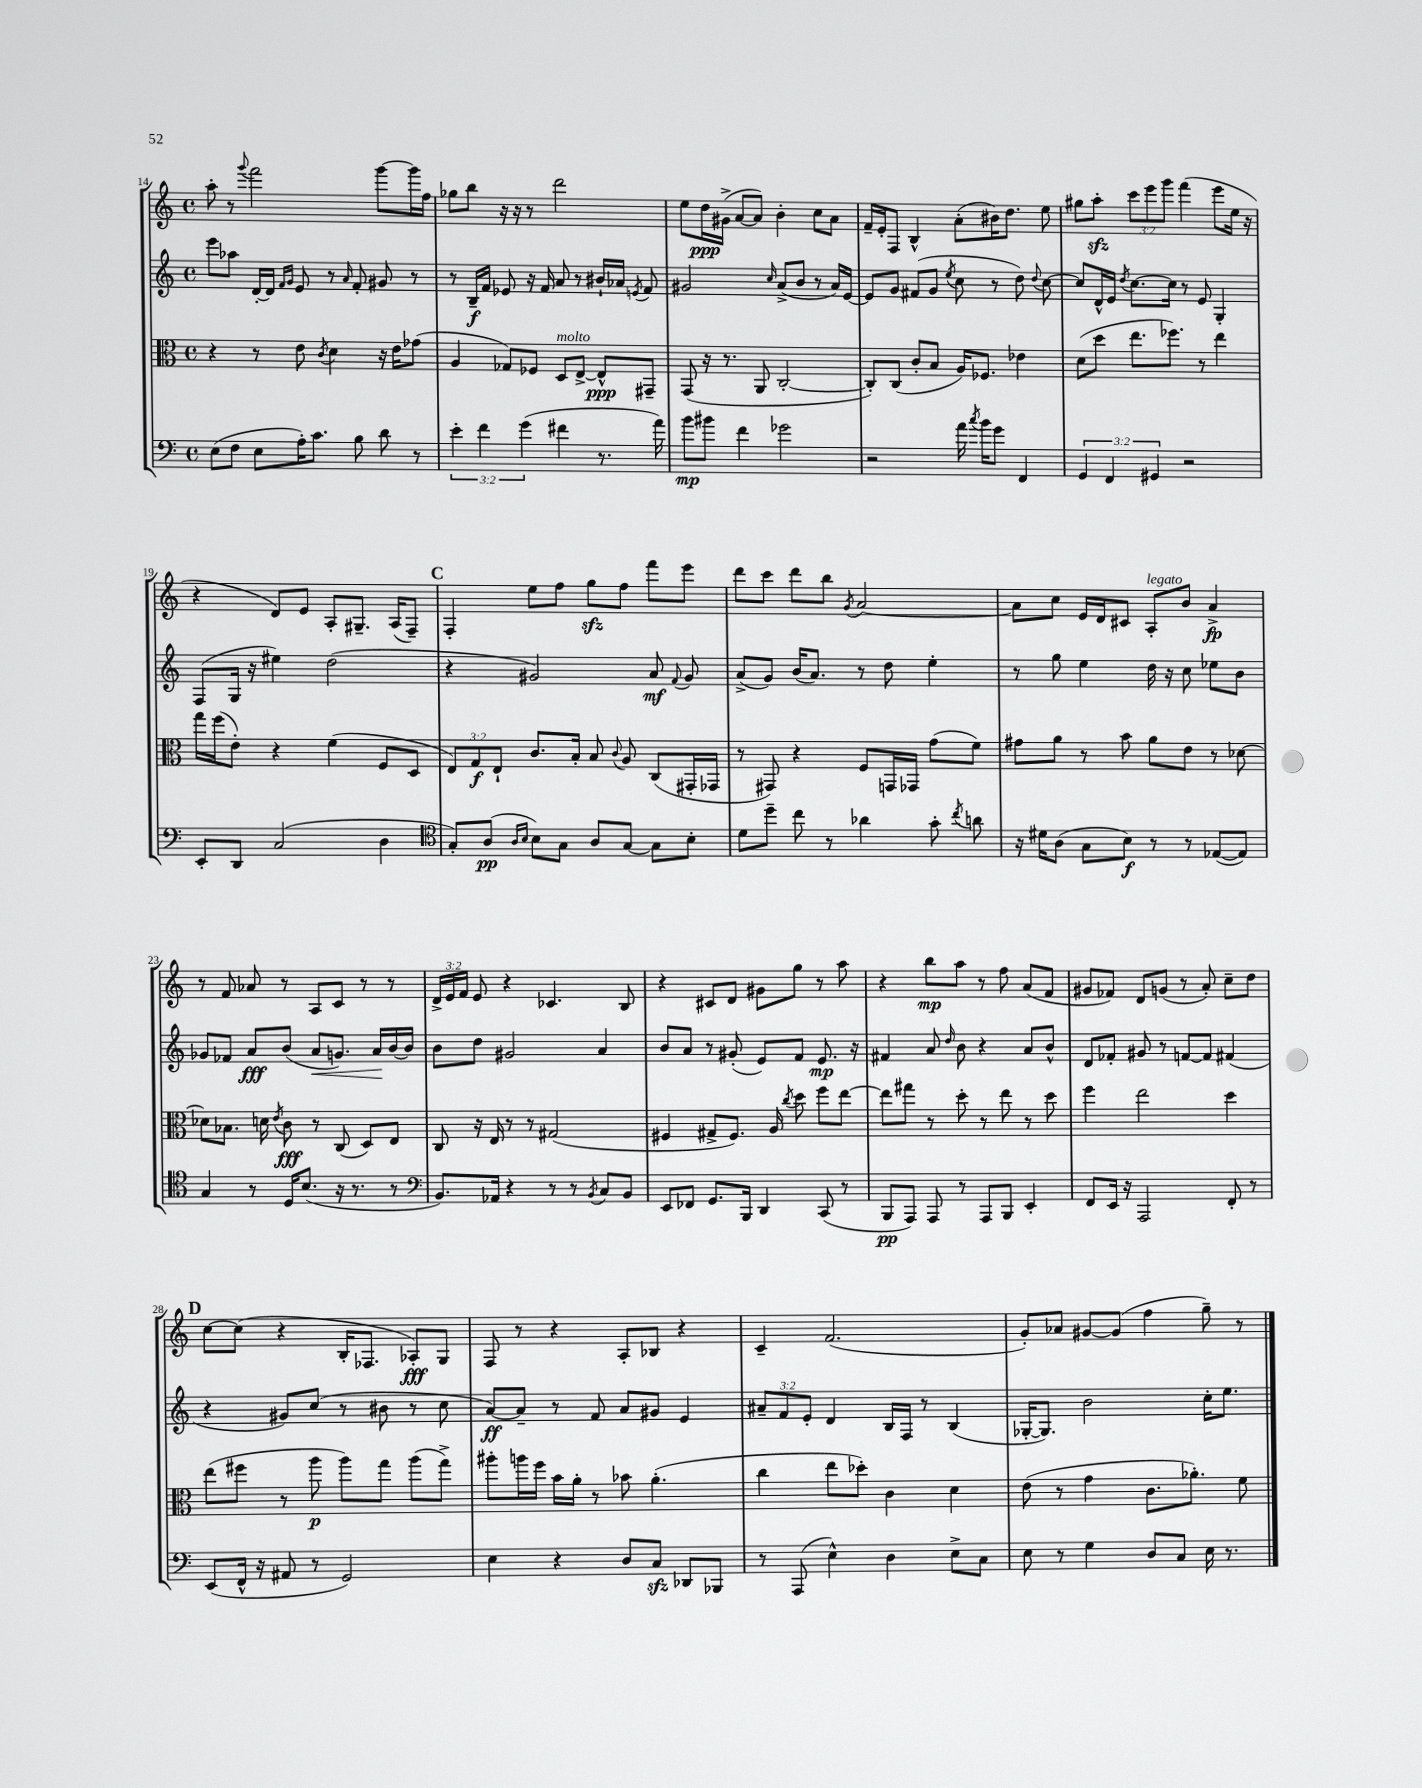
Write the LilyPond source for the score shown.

<<
\new StaffGroup <<
\new Staff = "s0" {
    \clef treble \key c \major \defaultTimeSignature \time 4/4 \override Staff.TupletNumber.text = #tuplet-number::calc-fraction-text
    \autoBeamOff a''8-. r8 \appoggiatura { g'''8 } f'''2 g'''8[~ g'''16 f''16] |
    ges''8[ b''8] r16 r16 r8 d'''2 |
    e''8[ d''16\ppp gis'16]->( a'8[~ a'8]) b'4-. c''8[ a'8] |
    f'16[-- e'16-. f8] b4-^ a'8[-.( bis'16) d''8.] e''8 |
    gis''8[ a''8]-.\sfz \tuplet 3/2 { c'''8[ e'''8 g'''8] } f'''4( e'''8[ e''16] r16 |
    r4 d'8[) e'8] a8[-. gis8.]-- a16[( f8]--) |
    \mark \markup { \bold "C" } f4-. e''8[ f''8] g''8[\sfz f''8] f'''8[ e'''8] |
    d'''8[ c'''8] d'''8[ b''8] \acciaccatura { g'8 } a'2~ |
    a'8[ c''8] e'16[ d'16 cis'8] a8[-.^\markup { \italic "legato" } b'8] a'4->\fp |
    r8 f'8 aes'8 r8 a8[ c'8] r8 r8 |
    \tuplet 3/2 { d'16[-> e'16 f'16] } e'8 r4 ces'4. b8 |
    r4 cis'8[ d'8] gis'8[ g''8] r8 a''8 |
    r4 b''8[\mp a''8] r8 f''8 a'8[( f'8] |
    gis'8[ fes'8]) d'8[ g'8]( r8 a'8-.) c''8[-- d''8] |
    \mark \markup { \bold "D" } c''8[~ c''8]( r4 b16[-. fes8.] aes8[-.\fff) g8] |
    f8 r8 r4 a8[-. bes8] r4 |
    c'4-- f'2.( |
    g'8[-.) aes'8] gis'8[~ gis'8]( f''4 g''8--) r8 \bar "|." |
}
\new Staff = "s1" {
    \clef treble \key c \major \defaultTimeSignature \time 4/4 \override Staff.TupletNumber.text = #tuplet-number::calc-fraction-text
    \autoBeamOff e'''8[ aes''8] d'16[~-. d'16] \grace { f'16[ g'16] } e'8 r8 \grace { a'16 } f'8-. gis'8 r8 |
    r8 b16[--\f f'16] ees'8 r16 f'16 a'8 r8 bis'16[-! aes'16] \acciaccatura { e'8 } f'8 |
    gis'2 \grace { c''16 } a'8[->( b'8] r8 a'16[) e'16]~ |
    e'8[ g'8] fis'8[( g'8] \acciaccatura { e''8 } c''8 r8 d''8) \appoggiatura { d''8 } c''8~ |
    c''8[ d'16-^ e'16] \acciaccatura { d''8 } c''8.[~ c''16] r8 e'8 g4-. |
    f8[( g16] r16 eis''4) d''2( |
    \mark \markup { \bold "C" } r4 gis'2) a'8\mf \appoggiatura { f'8 } gis'8 |
    a'8[->( g'8]) b'16[( a'8.]) r8 d''8 e''4-. |
    r8 g''8 e''4 d''16 r16 c''8 ees''8[ b'8] |
    ges'8[ fes'8] a'8[\fff b'8]( a'8[\< g'8.]) a'16[\! b'16~ b'16] |
    b'8[ d''8] gis'2 a'4 |
    b'8[ a'8] r8 gis'8-.( e'8[) f'8] e'8.\mp r16 |
    fis'4 a'8 \grace { d''16 } b'8 r4 a'8[ b'8]-^ |
    d'8[ fes'8]-. gis'8 r8 f'8[~ f'8] fis'4( |
    \mark \markup { \bold "D" } r4 gis'8[) c''8]( r8 bis'8 r8 c''8 |
    a'8[~\ff) a'8]-- r8 f'8 a'8[ gis'8] e'4 |
    \tuplet 3/2 { ais'8[-- f'8 e'8]-. } d'4 b16[ f16] r8 b4( |
    ges16[~-. ges8.]) b'2 c''16[-. e''8.] \bar "|." |
}
\new Staff = "s2" {
    \clef alto \key c \major \defaultTimeSignature \time 4/4 \override Staff.TupletNumber.text = #tuplet-number::calc-fraction-text
    \autoBeamOff r4 r8 e'8 \acciaccatura { c'8 } d'4 r16 e'16[ ges'8]( |
    a4 ges8[) fes8] d8[^\markup { \italic "molto" } e8]~-> e8[-^\ppp gis,8]-- |
    g,8( r16 r8. a,8 c2~-. |
    c8[-.) c8]( c'8[-. b8] a16[) fes8.] ees'4 |
    d'8[( d''8] e''8.[ fes''8.]) r8 e''4 |
    g''16[ f''16( e'8]-.) r4 f'4( f8[ d8] |
    \mark \markup { \bold "C" } \tuplet 3/2 { e8[) g8\f e8]-! } c'8.[ b16]-. b8 \appoggiatura { c'8 } a8 c8[( gis,16-. ges,16] |
    r8 gis,8) r4 f8[ g,16 ges,16] g'8[( f'8]) |
    gis'8[ a'8] r8 b'8 a'8[ e'8] r8 des'8~ |
    des'8[ bes8.] d'16 \acciaccatura { e'8 } c'8\fff r8 c8( d8[) e8] |
    c8 r16 e16 r8 r8 gis2( |
    fis4 gis8[-> fis8.]) a16 \acciaccatura { c''8 } d''8 f''8[ e''8]~ |
    e''8[ gis''8] r8 d''8-. r8 e''8 r8 d''8 |
    f''4 e''2 d''4 |
    \mark \markup { \bold "D" } e''8[( fis''8] r8 a''8\p a''8[) g''8] a''8[( g''8]->) |
    ais''8[-. a''16 f''16] b'16[ a'16]-. r8 bes'8 a'4.-.( |
    c''4 e''8[ des''8]-.) c'4 d'4 |
    e'8( r8 g'4 c'8.[ aes'8.]-.) f'8 \bar "|." |
}
\new Staff = "s3" {
    \clef bass \key c \major \defaultTimeSignature \time 4/4 \override Staff.TupletNumber.text = #tuplet-number::calc-fraction-text
    \autoBeamOff e8[( f8] e8[ a16-.) c'8.] b8 d'8 r8 |
    \tuplet 3/2 { e'4-. f'4 g'4( } fis'4 r8. a'16) |
    b'8[\mp bis'8] f'4 ges'2 |
    r2 a'16 \acciaccatura { c''8 } b'16[ g'8] f,4 |
    \tuplet 3/2 { g,4 f,4 gis,4 } r2 |
    e,8[-. d,8] c2( d4 |
    \mark \markup { \bold "C" } \clef tenor g8[-.) a8]\pp( \grace { a16[ b16] } b8[) g8] a8[ g8]~ g8[ b8]-. |
    d'8[ d''8]-- c''8 r8 aes'4 g'8-. \acciaccatura { c''8 } a'8 |
    r16 dis'16[ a8]( g8[ b8]\f) r8 r8 ees8[~( ees8]) |
    g4 r8 d16[ b8.]( r16 r8. r8 |
    \clef bass b,8.[) aes,16] r4 r8 r8 \acciaccatura { b,8 } c8[ b,8] |
    e,8[ fes,8] g,8.[ b,,16] d,4 c,8( r8 |
    b,,8[\pp a,,8]) a,,8 r8 a,,8[ b,,8] e,4-. |
    f,8[ e,16] r16 a,,2 f,8-. r8 |
    \mark \markup { \bold "D" } e,8[( f,16]-^ r16 ais,8 r8 g,2) |
    e4 r4 d8[ c8]\sfz des,8[ bes,,8] |
    r8 a,,8( e4-^) d4 e8[-> c8] |
    e8 r8 g4 d8[ c8] e16 r8. \bar "|." |
}
>>
>>
\layout { \context { \Score currentBarNumber = #14 } }
